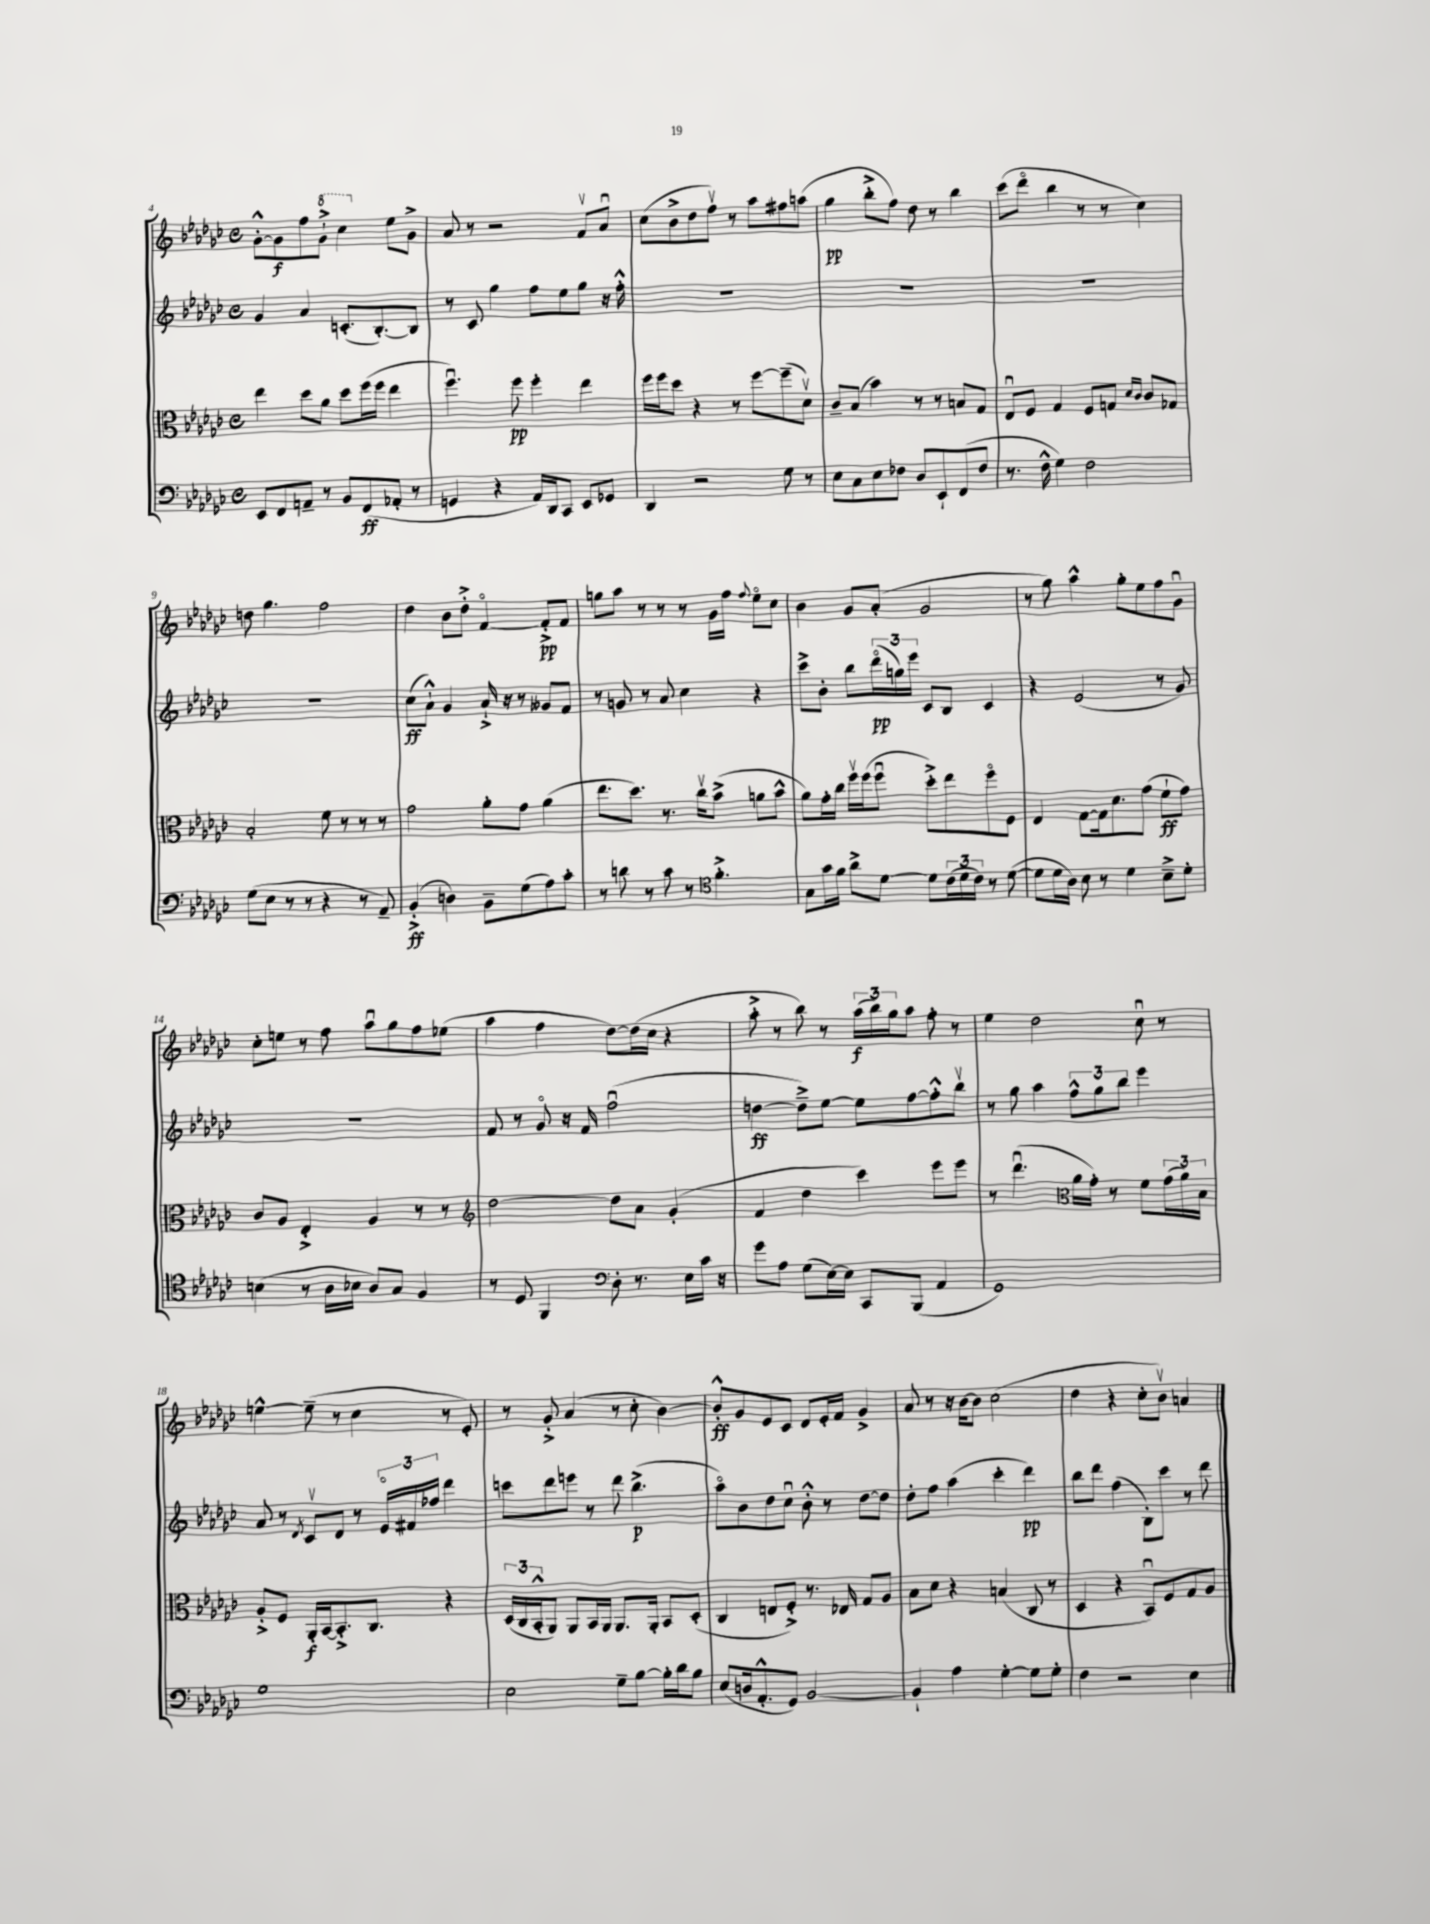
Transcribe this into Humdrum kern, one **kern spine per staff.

**kern	**dynam	**kern	**dynam	**kern	**dynam	**kern	**dynam
*part4	*part4	*part3	*part3	*part2	*part2	*part1	*part1
*staff4	*staff4	*staff3	*staff3	*staff2	*staff2	*staff1	*staff1
*clefF4	*	*clefC3	*	*clefG2	*	*clefG2	*
*k[b-e-a-d-g-c-]	*	*k[b-e-a-d-g-c-]	*	*k[b-e-a-d-g-c-]	*	*k[b-e-a-d-g-c-]	*
*M4/4	*	*M4/4	*	*M4/4	*	*M4/4	*
*met(c)	*	*met(c)	*	*met(c)	*	*met(c)	*
=4	=4	=4	=4	=4	=4	=4	=4
8EE-/L	.	4ee-\	.	4g-/	.	[8g-'^^\L	.
8FF/	.	.	.	.	.	8g-\]	f
8AAn~/J	.	8dd-\L	.	4a-/	.	8ff\	.
*	*	*	*	*	*	*8va	*
8r	.	8a-\J	.	.	.	8gg-`^\J	.
8BB-/L	.	8dd-\L	.	(8.cn'/L	.	4ccc-\	.
(8FF/	ff	(16ff\L	.	.	.	.	.
.	.	16ff\JJ	.	[8.B-'/)	.	.	.
*	*	*	*	*	*	*X8va	*
8AA-X'/J	.	4ee-\	.	.	.	8ee-\L	.
8r	.	.	.	8B-/J]	.	8g-^\J	.
=5	=5	=5	=5	=5	=5	=5	=5
4GGn/	.	4.ffu\)	.	8r	.	8a-/	.
.	.	.	.	8c-/	.	8r	.
4r	.	.	.	4gg-\	.	2r	.
.	.	8ff\	pp	.	.	.	.
16AA-/LL)	.	4ff'\	.	8ff\L	.	.	.
16DD-/J	.	.	.	.	.	.	.
8CC-/J	.	.	.	8ee-\	.	.	.
8EE-/L	.	4ee-\	.	8gg-\J	.	8fv/L	.
8GG-X/J	.	.	.	16r	.	8a-u/J	.
.	.	.	.	16ff'^^\	.	.	.
=6	=6	=6	=6	=6	=6	=6	=6
4DD-/	.	16ff\LL	.	1r	.	(8cc-\L	.
.	.	16ff\J	.	.	.	.	.
.	.	8dd-\J	.	.	.	8b-^\	.
2r	.	4r	.	.	.	8dd-\	.
.	.	.	.	.	.	8ffv\J)	.
.	.	8r	.	.	.	8r	.
.	.	[8ff\L	.	.	.	8aa-\L	.
8G-\	.	(8ff~\]	.	.	.	8ff#X\	.
8r	.	8d-v\J)	.	.	.	(8aan\J	.
=7	=7	=7	=7	=7	=7	=7	=7
8E-\L	.	8c-~/L	.	1r	.	4gg-\	pp
8C-\	.	(8B-/J	.	.	.	.	.
8E-\	.	4b-\)	.	.	.	8bb-'^\L	.
8F-X\J	.	.	.	.	.	8ff\J)	.
8D-/L	.	8r	.	.	.	8dd-\	.
8EE-`/	.	8r	.	.	.	8r	.
(8FF/	.	8Bn/L	.	.	.	4bb-\	.
8F-/J	.	8G-/J	.	.	.	.	.
=8	=8	=8	=8	=8	=8	=8	=8
8.r	.	8E-u/L	.	1r	.	(8ccc-\L	.
.	.	8F/J	.	.	.	8ddd-\J	.
16F^^\	.	.	.	.	.	.	.
4G-\)	.	4G-/	.	.	.	4bb-\	.
2F\	.	8F/L	.	.	.	8r	.
.	.	8Gn/J	.	.	.	8r	.
.	.	16qqd-/LL	.	.	.	.	.
.	.	16qqc-/JJ	.	.	.	.	.
.	.	8c-/L	.	.	.	4cc-\)	.
.	.	8G-X/J	.	.	.	.	.
!!LO:LB:g=z
=9	=9	=9	=9	=9	=9	=9	=9
(8G-\L	.	2B-'/	.	1r	.	8ddn\	.
8E-\J	.	.	.	.	.	4.gg-\	.
8r	.	.	.	.	.	.	.
8r	.	.	.	.	.	.	.
4r	.	8f\	.	.	.	2ff\	.
.	.	8r	.	.	.	.	.
8r	.	8r	.	.	.	.	.
8AA-~/)	.	8r	.	.	.	.	.
=10	=10	=10	=10	=10	=10	=10	=10
(4BB-'^/	ff	2g-\	.	(8cc-\L	ff	4dd-\	.
.	.	.	.	8a-`^^\J)	.	.	.
4Dn\)	.	.	.	4g-/	.	8b-\L	.
.	.	.	.	.	.	8dd-'^\J	.
8BB-~\L	.	8a-'\L	.	16a-`^/	.	[4f/	.
.	.	.	.	16r	.	.	.
(8G-\	.	8g-\J	.	8r	.	.	.
8A-\)	.	(4a-\	.	8g--X/L	.	8f'^/L]	pp
8c-'\J	.	.	.	8f/J	.	8f/J	.
=11	=11	=11	=11	=11	=11	=11	=11
8r	.	8.ee-\L	.	8r	.	8ggn\L	.
8dn\	.	.	.	8gn/	.	8aa-\J	.
.	.	8.dd-\J)	.	.	.	.	.
8r	.	.	.	8r	.	8r	.
8c-\	.	8.r	.	8a-/	.	8r	.
8r	.	.	.	4cc-\	.	8r	.
.	.	16cc-v\KL	.	.	.	.	.
*clefC4	*	*	*	*	*	*	*
4.f'^\	.	(8b-^\J	.	.	.	16g-\LL	.
.	.	.	.	.	.	16ff\JJ	.
.	.	.	.	.	.	8qqff/	.
.	.	8an\L	.	4r	.	8ee-\L	.
.	.	8b-^^\J	.	.	.	8cc-\J	.
=12	=12	=12	=12	=12	=12	=12	=12
8G-\L	.	8a-\L)	.	8ccc-^\L	.	4b-\	.
16g-\L	.	16g-'\L	.	8b-'\J	.	.	.
16f\JJ	.	16cc-\JJ	.	.	.	.	.
8a-^\L	.	16ffv\LL	.	8bb-\L	.	8g-/L	.
.	.	(16ff\J	.	.	.	.	.
[8d-\J	.	8ffu\J	.	(24ddd-\L	pp	(8a-'/J	.
.	.	.	.	24ggn\)	.	.	.
.	.	.	.	24eee-\JJ	.	.	.
8d-\L]	.	8dd-'^\L)	.	8c-/L	.	2g-/	.
(24c-\L	.	8ee-\	.	8B-/J	.	.	.
24d-\	.	.	.	.	.	.	.
24c-\JJ)	.	.	.	.	.	.	.
8r	.	8ff\	.	4c-/	.	.	.
([8d-\	.	8F\J	.	.	.	.	.
=13	=13	=13	=13	=13	=13	=13	=13
8d-\L]	.	4E-/	.	4r	.	8r	.
16d-\L	.	.	.	.	.	8gg-\)	.
16A-\JJ)	.	.	.	.	.	.	.
8B-\	.	[8G-\L	.	(2e-/	.	4aa-^^\	.
8r	.	16G-\k]	.	.	.	.	.
.	.	8.d-\	.	.	.	.	.
4d-\	.	.	.	.	.	8gg-'\L	.
.	.	(8g-\J	.	.	.	8ee-\	.
8B-~^\L	.	8f`\L	ff	8r	.	8ff\	.
8d-'\J	.	8g-\J)	.	8g-/)	.	8g-u\J	.
!!LO:LB:g=z
=14	=14	=14	=14	=14	=14	=14	=14
(4Bn\	.	8c-/L	.	1r	.	8cc-'\L	.
.	.	8A-/J	.	.	.	8een\J	.
8r	.	4E-'^/	.	.	.	8r	.
16A-\LL	.	.	.	.	.	8ff\	.
16B-X\JJ	.	.	.	.	.	.	.
8A-/L)	.	4A-/	.	.	.	8aa-u\L	.
8G-/J	.	.	.	.	.	8gg-\	.
4F/	.	8r	.	.	.	8ff\	.
.	.	8r	.	.	.	(8ee-X\J	.
=15	=15	=15	=15	=15	=15	=15	=15
*	*	*clefG2	*	*	*	*	*
8r	.	[2dd-\	.	8f/	.	4aa-\	.
8D-/	.	.	.	8r	.	.	.
4FF/	.	.	.	8g-/	.	4ff\	.
.	.	.	.	16r	.	.	.
.	.	.	.	16f/	.	.	.
*clefF4	*	*	*	*	*	*	*
8D-'\	.	8dd-\L]	.	(2ffu\	.	[8dd-\L)	.
8.r	.	8a-\J	.	.	.	(16dd-\L]	.
.	.	.	.	.	.	16cc-\JJ	.
.	.	(4g-'/	.	.	.	4r	.
16E-\LL	.	.	.	.	.	.	.
16c-\JJ	.	.	.	.	.	.	.
16r	.	.	.	.	.	.	.
=16	=16	=16	=16	=16	=16	=16	=16
8g-\L	.	4f/	.	[4ddn\	ff	8aa-'^\	.
8A-\J	.	.	.	.	.	8r	.
(8G-\L	.	4dd-\	.	8dd~^\L])	.	8bb-\)	.
[16E-\L)	.	.	.	[8ee-\J	.	8r	.
16E-\JJ]	.	.	.	.	.	.	.
8CC-/L	.	4ccc-\)	.	8ee-\L]	.	(24aa-\LL	f
.	.	.	.	.	.	24bb-\)	.
.	.	.	.	.	.	24gg-\J	.
(8BBB-/J	.	.	.	[8ff\	.	8aa-\J	.
4AA-/	.	8eee-\L	.	8ff'^^\]	.	8ff'\	.
.	.	8eee-\J	.	8bb-v\J	.	8r	.
=17	=17	=17	=17	=17	=17	=17	=17
1GG-)	.	8r	.	8r	.	4ee-\	.
.	.	(4.ddd-u\	.	8gg-\	.	.	.
.	.	.	.	4aa-\	.	2dd-\	.
*	*	*clefC3	*	*	*	*	*
.	.	16a-\LL	.	12ff^^\L	.	.	.
.	.	16g-'\JJ)	.	.	.	.	.
.	.	.	.	12gg-\	.	.	.
.	.	8r	.	.	.	.	.
.	.	.	.	12bb-\J	.	.	.
.	.	8f\L	.	4eee-\	.	8cc-u\	.
.	.	(24g-\L	.	.	.	8r	.
.	.	24a-\)	.	.	.	.	.
.	.	24B-\JJ	.	.	.	.	.
!!LO:LB:g=z
=18	=18	=18	=18	=18	=18	=18	=18
1G-	.	8A-'^/L	.	8a-/	.	[4een^^\	.
.	.	8F/J	.	8r	.	.	.
.	.	.	.	8qd-/	.	.	.
.	.	16AA-'/LL	f	8c-v/L	.	(8ee~\]	.
.	.	[16BB-/J	.	.	.	.	.
.	.	8.BB-'^/]	.	8d-/J	.	8r	.
.	.	.	.	8r	.	4cc-\	.
.	.	8.C-/J	.	.	.	.	.
.	.	.	.	24e-/LL	.	.	.
.	.	.	.	24f#X/	.	.	.
.	.	.	.	24ff-X/JJ	.	.	.
.	.	4r	.	4ddd-\	.	8r	.
.	.	.	.	.	.	8e-'/)	.
=19	=19	=19	=19	=19	=19	=19	=19
2E-\	.	(24D-/LL	.	8cccn\L	.	8r	.
.	.	24C-/	.	.	.	.	.
.	.	24BB-'^^/J	.	.	.	.	.
.	.	8AA-/J)	.	8ddd-\	.	8g-'^/	.
.	.	8AA-/L	.	8eeen\J	.	(4a-/	.
.	.	16BB-/L	.	8r	.	.	.
.	.	16AA-/JJ	.	.	.	.	.
8G-~\L	.	8.AA-/L	.	8ddd-\	.	8r	.
[8B-\J	.	.	.	(4.bb-^\	p	8cc-'\	.
.	.	16AA-'/Jk	.	.	.	.	.
16B-'\LL]	.	8BB-/L	.	.	.	[4b-\)	.
16d-\J	.	.	.	.	.	.	.
8B-\J	.	(8D-'/J	.	.	.	.	.
=20	=20	=20	=20	=20	=20	=20	=20
(8E-/L	.	4C-/	.	8aa-\L)	.	8b-'^^/L]	ff
16Dn/k	.	.	.	8b-\	.	8g-/	.
8.AA-'^^/	.	.	.	.	.	.	.
.	.	8En/L	.	8dd-\	.	8e-/	.
8GG-/J)	.	8F'^/J)	.	8cc-u\J	.	8c-/J	.
[2BB-/	.	8.r	.	8b-'^^\	.	8d-/L	.
.	.	.	.	8r	.	16e-'/L	.
.	.	16E-X/	.	.	.	16f/JJ	.
.	.	8G-/L	.	[8dd-\L	.	4g-^/	.
.	.	8A-/J	.	8dd-\J]	.	.	.
=21	=21	=21	=21	=21	=21	=21	=21
4BB-`/]	.	8B-\L	.	8dd-'\L	.	8a-/	.
.	.	8d-\J	.	8ff\J	.	8r	.
4A-\	.	4r	.	(4aa-\	.	16r	.
.	.	.	.	.	.	[16b-\KL	.
.	.	.	.	.	.	8b-\J]	.
[4G-'\	.	(4Bn/	.	4ccc-'\	.	(2cc-\	.
8G-\L]	.	8C-/	.	4ddd-\)	pp	.	.
8G-'\J	.	8r	.	.	.	.	.
=22	=22	=22	=22	=22	=22	=22	=22
4F\	.	4D-/	.	8bb-\L	.	4dd-\	.
.	.	.	.	8ddd-\J	.	.	.
2r	.	4r	.	(4ff\	.	4r	.
.	.	8BB-u/L)	.	8B-'\L)	.	8cc-'\L	.
.	.	8F/	.	8ccc-\J	.	8b-v\J)	.
4E-\	.	8G-/	.	8r	.	4an/	.
.	.	8A-/J	.	8ddd-\	.	.	.
==	==	==	==	==	==	==	==
*-	*-	*-	*-	*-	*-	*-	*-
